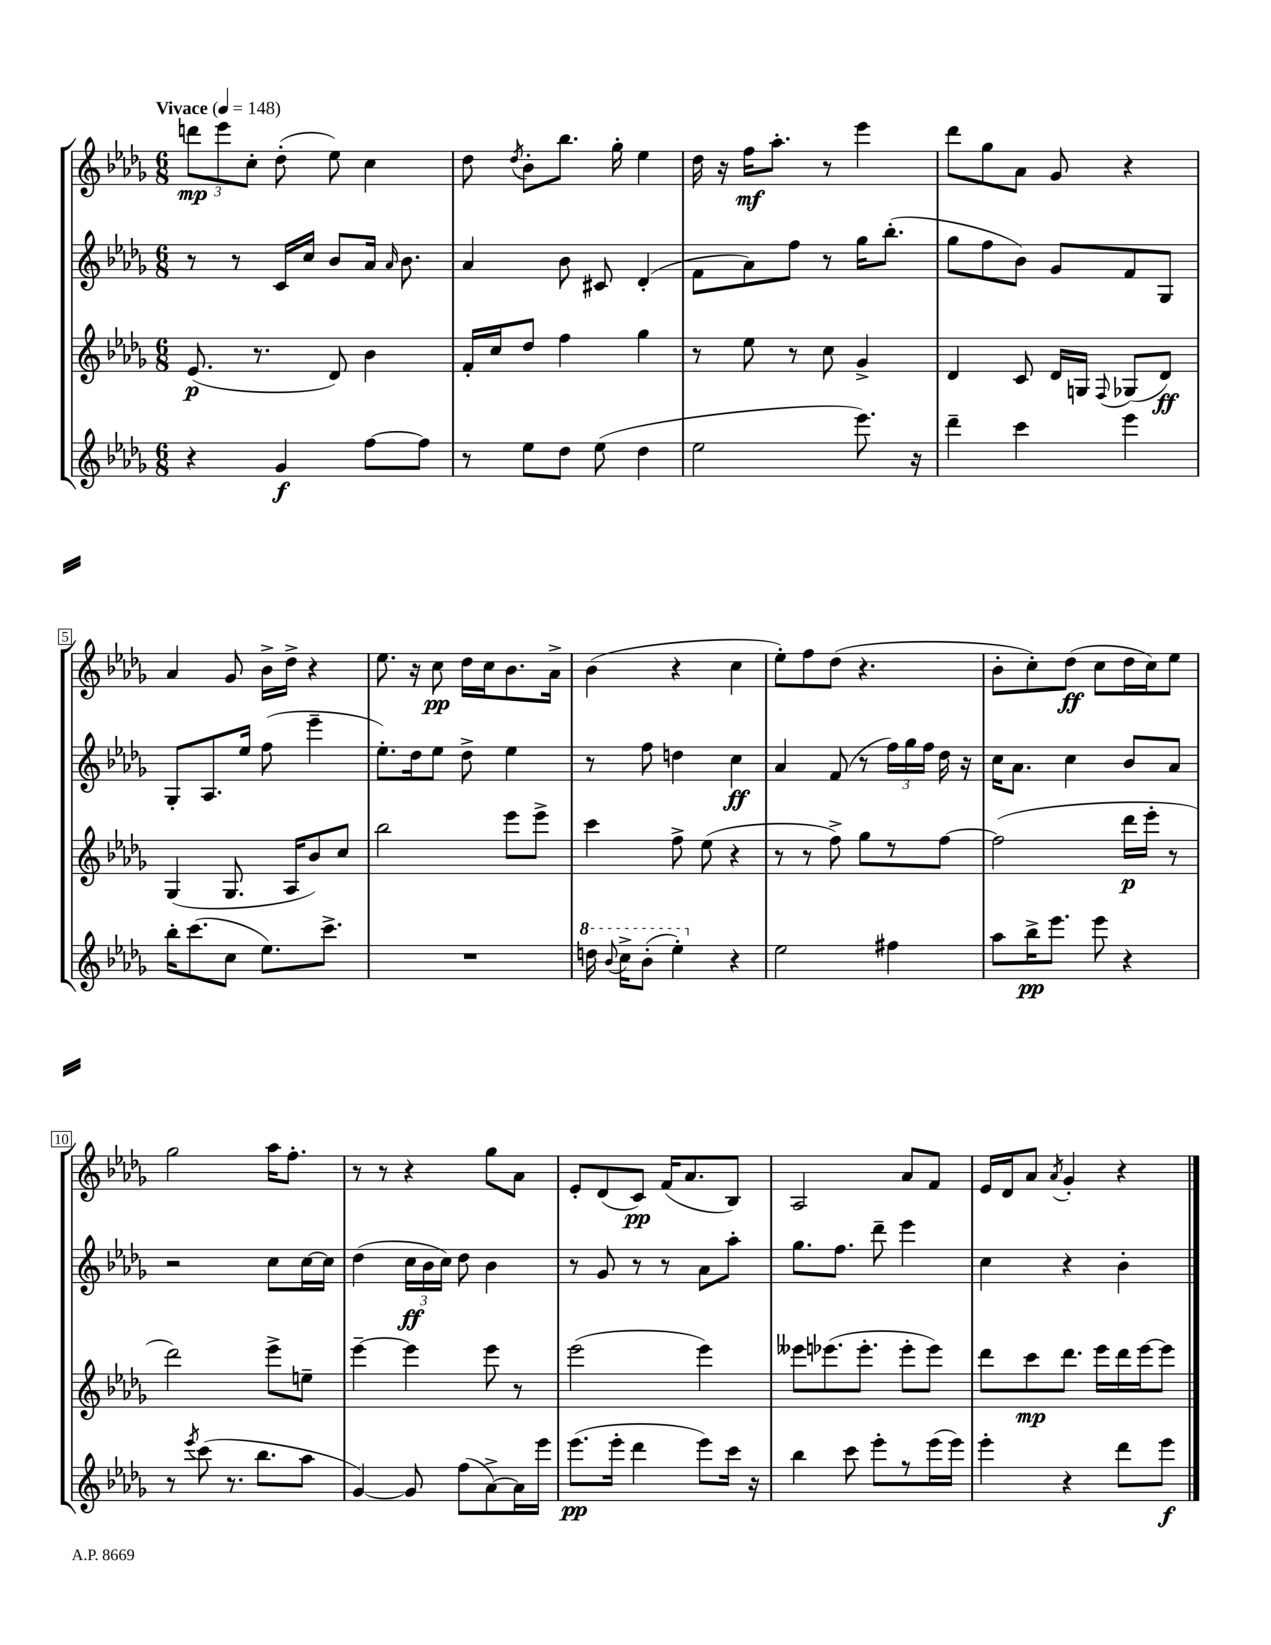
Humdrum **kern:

**kern	**kern	**kern	**kern
*staff4	*staff3	*staff2	*staff1
*clefG2	*clefG2	*clefG2	*clefG2
*k[b-e-a-d-g-]	*k[b-e-a-d-g-]	*k[b-e-a-d-g-]	*k[b-e-a-d-g-]
*M6/8	*M6/8	*M6/8	*M6/8
*MM148	*MM148	*MM148	*MM148
4r	(8.e-/	8r	12ddd\L
.	.	.	12eee-\
.	.	8r	.
.	.	.	12cc'\J
.	8.r	.	.
4g-/	.	16c/LL	(8dd-'\
.	.	16cc/JJ	.
.	8d-/)	8b-/L	8ee-\)
[8ff\L	4b-\	16a-/Jk	4cc\
.	.	16qqa-/	.
.	.	8.b-\	.
8ff\]J	.	.	.
=	=	=	=
8r	16f'/LL	4a-/	8dd-\
.	16cc/J	.	.
.	.	.	8qdd-/
8ee-\L	8dd-/J	.	8b-'\L
8dd-\J	4ff\	8b-\	8.bb-\J
(8ee-\	.	8c#/	.
.	.	.	16gg-'\
4dd-\	4gg-\	(4d-'/	4ee-\
=	=	=	=
2ee-\	8r	8f\L	16dd-\
.	.	.	16r
.	8ee-\	8a-\)	16ff\LK
.	.	.	8.aa-'\J
.	8r	8ff\J	.
.	8cc\	8r	8r
8.eee-\)	4g-^/	16gg-\LK	4eee-\
.	.	(8.bb-'\J	.
16r	.	.	.
=	=	=	=
4ddd-~\	4d-/	8gg-\L	8ddd-\L
.	.	8ff\	8gg-\
4ccc\	8c/	8b-\J)	8a-\J
.	16d-/LL	8g-/L	8g-/
.	16G/JJ	.	.
.	8qqF/	.	.
4eee-\	(8G-/L	8f/	4r
.	8d-/J)	8G-/J	.
=	=	=	=
16bb-'\LK	(4G-/	8G-'/L	4a-/
(8.ccc\	.	.	.
.	.	8.A-/	.
8cc\J	8.G-/	.	8g-/
.	.	16ee-/Jk	.
8.ee-\L)	.	(8ff\	16b-^\LL
.	16A-/LK	.	16dd-^\JJ
.	8b-/)	4eee-~\	4r
8.ccc^\J	.	.	.
.	8cc/J	.	.
=	=	=	=
2.r	2bb-\	8.ee-'\L)	8.ee-\
.	.	16dd-\k	16r
.	.	8ee-\J	8cc\
.	.	8dd-^\	16dd-\LL
.	.	.	16cc\J
.	8eee-\L	4ee-\	8.b-\
.	8eee-^\J	.	.
.	.	.	16a-^\Jk
=	=	=	=
16ddd\	4ccc\	8r	(4b-\
8qqbb-/	.	.	.
16ccc^\LK	.	.	.
(8bb-'\J	.	8ff\	.
4eee-'\)	8ff^\	4dd\	4r
.	(8ee-\	.	.
4r	4r	4cc\	4cc\
=	=	=	=
2ee-\	8r	4a-/	8ee-'\L)
.	8r	.	8ff\
.	8ff^\)	(8f/	(8dd-\J
.	8gg-\L	8r	4.r
4ff#\	8r	24ff\LL)	.
.	.	24gg-\	.
.	.	24ff\JJ	.
.	[8ff\J	16dd-\	.
.	.	16r	.
=	=	=	=
8aa-\L	(2ff\]	16cc\LK	8b-'\L
.	.	8.a-\J	.
16bb-^\K	.	.	8cc'\)
8.eee-\J	.	.	.
.	.	4cc\	(8dd-\J
8eee-\	.	.	8cc\L
4r	16ddd-\LL	8b-/L	16dd-\L
.	16eee-'\JJ	.	16cc\J)
.	8r	8a-/J	8ee-\J
=	=	=	=
8r	2ddd-\)	2r	2gg-\
8qeee-/	.	.	.
(8ccc\	.	.	.
8.r	.	.	.
8.bb-\L	.	.	.
.	8eee-^\L	8cc\L	16aa-\LK
.	.	.	8.ff'\J
8aa-\J	8ee~\J	[16cc\L	.
.	.	16cc\]JJ	.
=	=	=	=
[4g-/)	[4eee-~\	(4dd-\	8r
.	.	.	8r
8g-/]	4eee-\]	24cc\LL	4r
.	.	24b-\	.
.	.	24cc\JJ)	.
(8ff\L	.	8dd-\	.
[8a-^\)	8eee-\	4b-\	8gg-\L
16a-\]L	8r	.	8a-\J
16eee-\JJ	.	.	.
=	=	=	=
(8.eee-\L	(2eee-\	8r	8e-'/L
.	.	8g-/	(8d-/
16eee-'\Jk	.	.	.
4ddd-\	.	8r	8c/J)
.	.	8r	(16f/LK
.	.	.	8.a-/
8eee-\L)	4eee-\)	8a-\L	.
16ccc\Jk	.	8aa-'\J	8B-/J)
16r	.	.	.
=	=	=	=
4bb-\	8eee--\L	8.gg-\L	2A-/
.	(8.eee-\	.	.
.	.	8.ff\J	.
8ccc\	.	.	.
.	8.eee-'\J	.	.
8eee-'\L	.	8ddd-~\	.
8r	8eee-'\L	4eee-\	8a-/L
(16eee-\L	8eee-\J)	.	8f/J
16eee-\JJ)	.	.	.
=	=	=	=
4eee-'\	8ddd-\L	4cc\	16e-/LL
.	.	.	16d-/J
.	8ccc\	.	8a-/J
.	.	.	8qa-/
4r	8.ddd-\J	4r	4g-'/
.	16eee-\LL	.	.
8ddd-\L	16ddd-\	4b-'\	4r
.	[16eee-\J	.	.
8eee-\J	8eee-\]J	.	.
==	==	==	==
*-	*-	*-	*-
